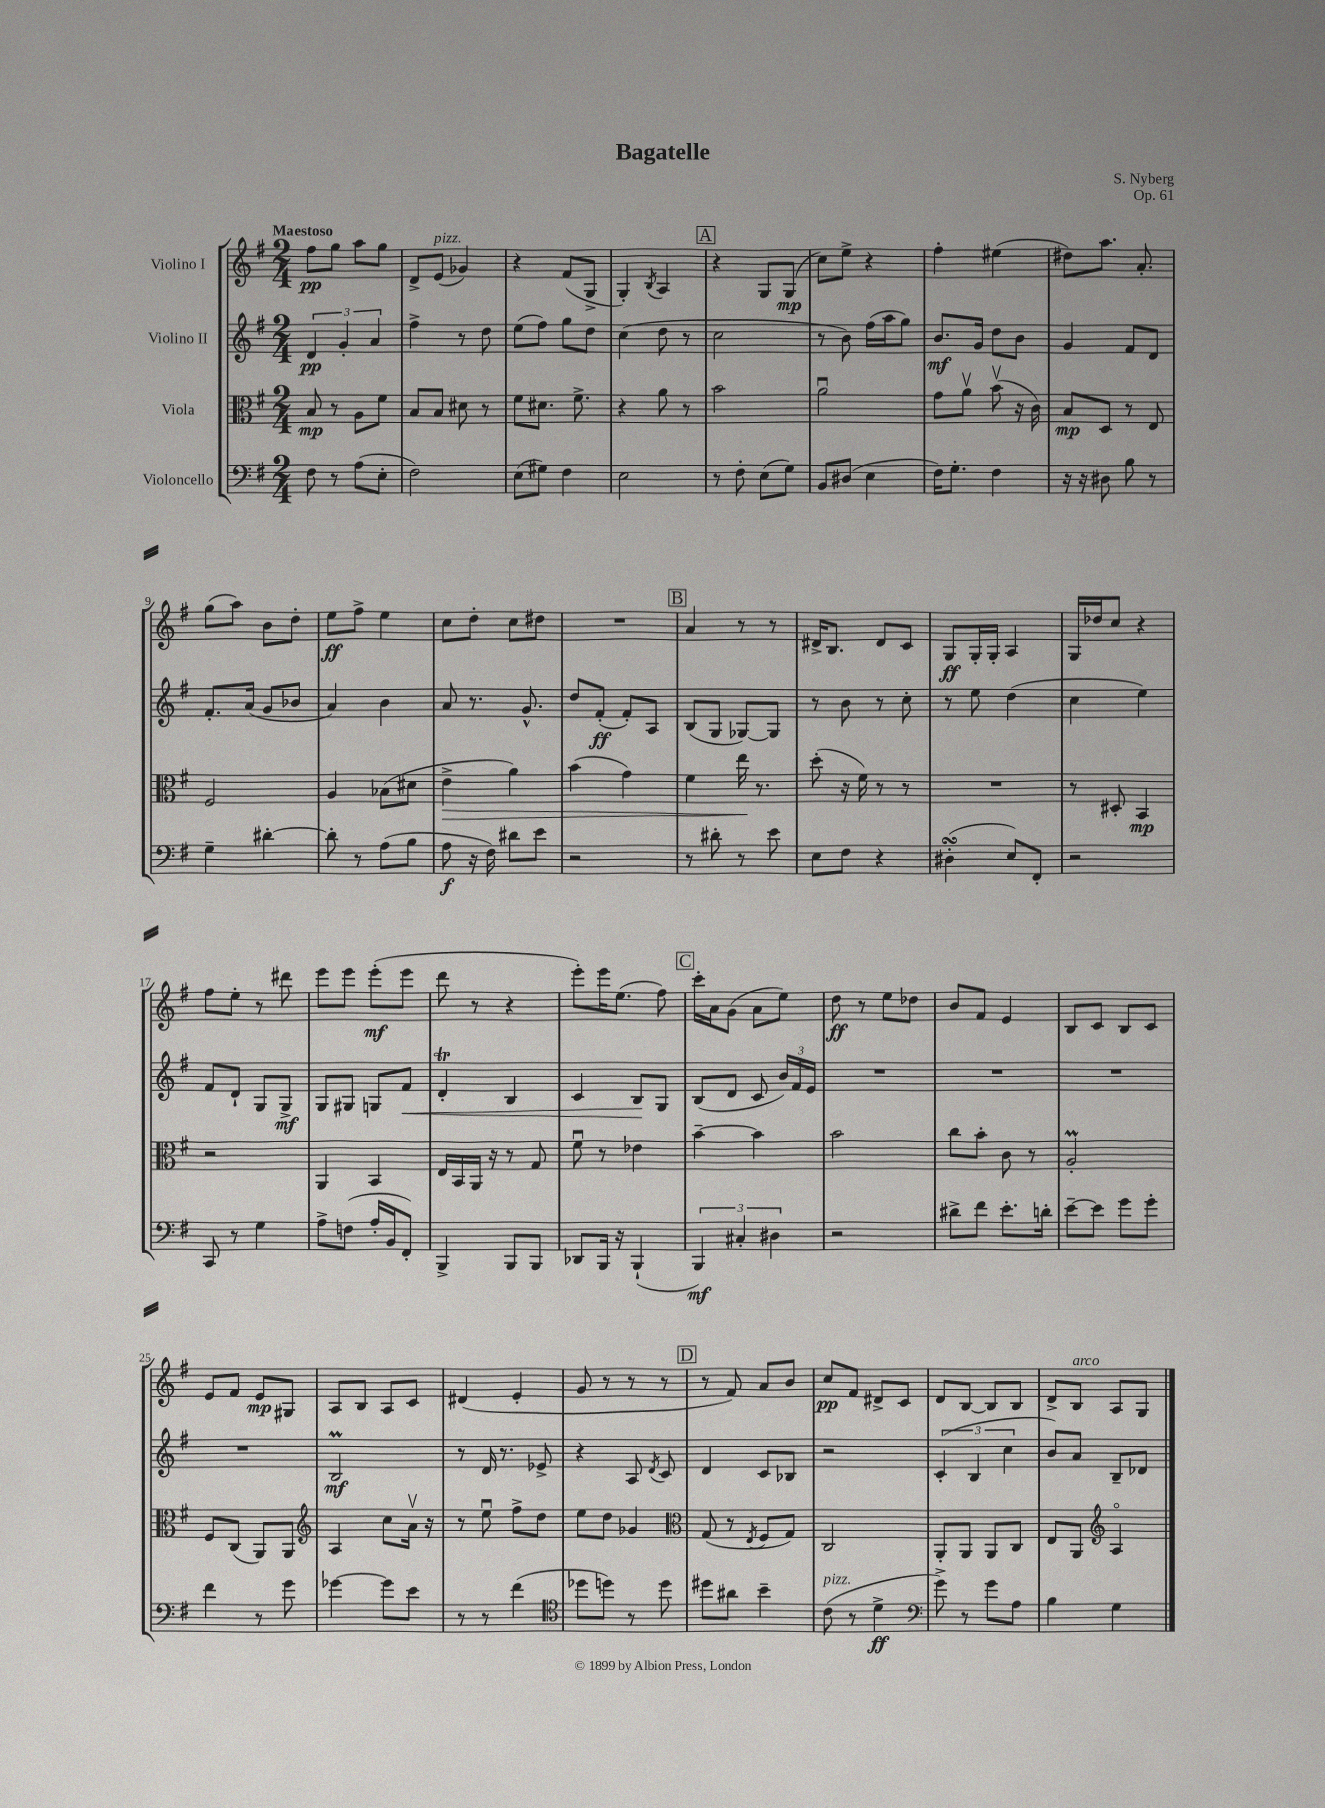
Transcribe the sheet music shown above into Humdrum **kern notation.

**kern	**kern	**kern	**kern
*staff4	*staff3	*staff2	*staff1
*clefF4	*clefC3	*clefG2	*clefG2
*k[f#]	*k[f#]	*k[f#]	*k[f#]
*M2/4	*M2/4	*M2/4	*M2/4
8F#	8B	6d	8ff#
8r	8r	.	8gg
.	.	6g'	.
(8A	8A	.	8aa
.	.	6a	.
8E'	8f#	.	8gg
=	=	=	=
2F#)	8B	4ff#^	8d^
.	8B	.	(8e
.	8d#	8r	4g-)
.	8r	8dd	.
=	=	=	=
(8E	8f#	(8ee	4r
8G#)	8.d#	8ff#)	.
4F#	.	8gg	(8f#
.	8.f#^	.	.
.	.	8dd	8G^
=	=	=	=
2E	4r	(4cc	4G')
.	.	.	8qB
.	8a	8dd	4A
.	8r	8r	.
=	=	=	=
8r	2b	2cc	4r
8F#'	.	.	.
(8E	.	.	8G
8G)	.	.	(8G
=	=	=	=
8BB	2au	8r	8cc)
(8D#	.	8b)	8ee^
4E	.	(16ff#	4r
.	.	16aa	.
.	.	8gg)	.
=	=	=	=
16F#)	8g	8.b	4ff#'
8.G'	.	.	.
.	8av	.	.
.	.	16g	.
4F#	(8bv	8dd	(4ee#
.	16r	8b	.
.	16c)	.	.
=	=	=	=
16r	8B	4g	8dd#)
16r	.	.	.
8D#	8D	.	8.aa
8B	8r	8f#	.
.	.	.	8.a'
8r	8E	8d	.
=	=	=	=
4G~	2F#	8.f#'	(8gg
.	.	.	8aa)
.	.	(16a	.
[4d#'	.	8g	8b
.	.	8b-	8dd'
=	=	=	=
8d#']	4A	4a)	8ee
8r	.	.	8ff#^
(8A	(8B-	4b	4ee
8B	8d#	.	.
=	=	=	=
8A	4e^	8a	8cc
16r	.	8.r	8dd'
16F#)	.	.	.
8d#	4a)	.	8cc
.	.	8.g^^	.
8e	.	.	8dd#
=	=	=	=
2r	(4b	8dd	2r
.	.	(8f#'	.
.	4g)	8f#')	.
.	.	8A	.
=	=	=	=
8r	4f#	(8B	4a
8d#'	.	8G	.
8r	16ee	[8G-)	8r
.	8.r	.	.
8e	.	8G-]	8r
=	=	=	=
8E	(8dd'	8r	16d#^
.	.	.	8.B
8F#	16r	8b	.
.	16f#)	.	.
4r	8r	8r	8d#
.	8r	8cc'	8c
=	=	=	=
(4D#'	2r	8r	8G
.	.	8ee	16G'
.	.	.	16G'
8E)	.	(4dd	4A
8FF#'	.	.	.
=	=	=	=
2r	8r	4cc	16G
.	.	.	16dd-
.	8D#'	.	8cc
.	4BB	4ee)	4r
=	=	=	=
8CC	2r	8f#	8ff#
8r	.	8d`	8ee'
4G	.	8G	8r
.	.	8G^	8ddd#
=	=	=	=
8A^	4AA	8G	8eee
(8F	.	8G#	8eee
16A'	4BB	8G	(8eee'
16BB	.	.	.
8FF#')	.	8f#	8eee
=	=	=	=
4BBB^	16E	4d'	8ddd
.	16BB	.	.
.	16AA	.	8r
.	16r	.	.
8BBB	8r	4B	4r
8BBB	8G	.	.
=	=	=	=
8DD-	8f#u	4c	8eee')
16BBB	8r	.	16eee
16r	.	.	(8.ee
(4BBB`	4e-	8B	.
.	.	8G	8ff#)
=	=	=	=
6BBB)	[4b~	(8B	16ccc'
.	.	.	16a
.	.	8d	(8g
6C#'	.	.	.
.	4b]	8c	8a
6D#	.	.	.
.	.	24b)	8ee)
.	.	24f#	.
.	.	24e	.
=	=	=	=
2r	2b	2r	8dd
.	.	.	8r
.	.	.	8ee
.	.	.	8dd-
=	=	=	=
8d#^	8cc	2r	8b
8f#	8b'	.	8f#
8.e'	8c	.	4e
.	8r	.	.
16d'	.	.	.
=	=	=	=
[8e~	2A'	2r	8B
8e]	.	.	8c
8g	.	.	8B
8g'	.	.	8c
=	=	=	=
4f#	8F#	2r	8e
.	(8C	.	8f#
8r	8AA)	.	8e
8g	8AA	.	8G#
=	=	=	=
*	*clefG2	*	*
[4g-	4A	2B	8A
.	.	.	8B
8g-]	8cc	.	8A
8e	16av	.	8c
.	16r	.	.
=	=	=	=
8r	8r	8r	(4d#
8r	8eeu	16d	.
.	.	8.r	.
(4f#	8ff#^	.	4e'
.	8dd	8e-^	.
=	=	=	=
*clefC4	*	*	*
8dd-	8ee	4r	8g
8dd)	8dd	.	8r
8r	4g-	8A	8r
.	.	8qd	.
8dd	.	8c	8r
=	=	=	=
*	*clefC3	*	*
8dd#	(8G	4d	8r
8a#	8r	.	8f#)
.	8qE	.	.
4b~	8F#	8c	8a
.	8G)	8B-	8b
=	=	=	=
(8c	2C	2r	8cc
8r	.	.	8f#
4d^	.	.	8d#^
.	.	.	8c
=	=	=	=
*clefF4	*	*	*
8g^)	8AA'	(6c'	8d
8r	8AA	.	[8B
.	.	6B	.
8g	8AA	.	8B]
.	.	6cc	.
8A	8C	.	8B
=	=	=	=
4B	8E	8b)	8d^
.	8AA	8a	8B
*	*clefG2	*	*
4G	4Ao	8B~	8A
.	.	8d-	8G
==	==	==	==
*-	*-	*-	*-
